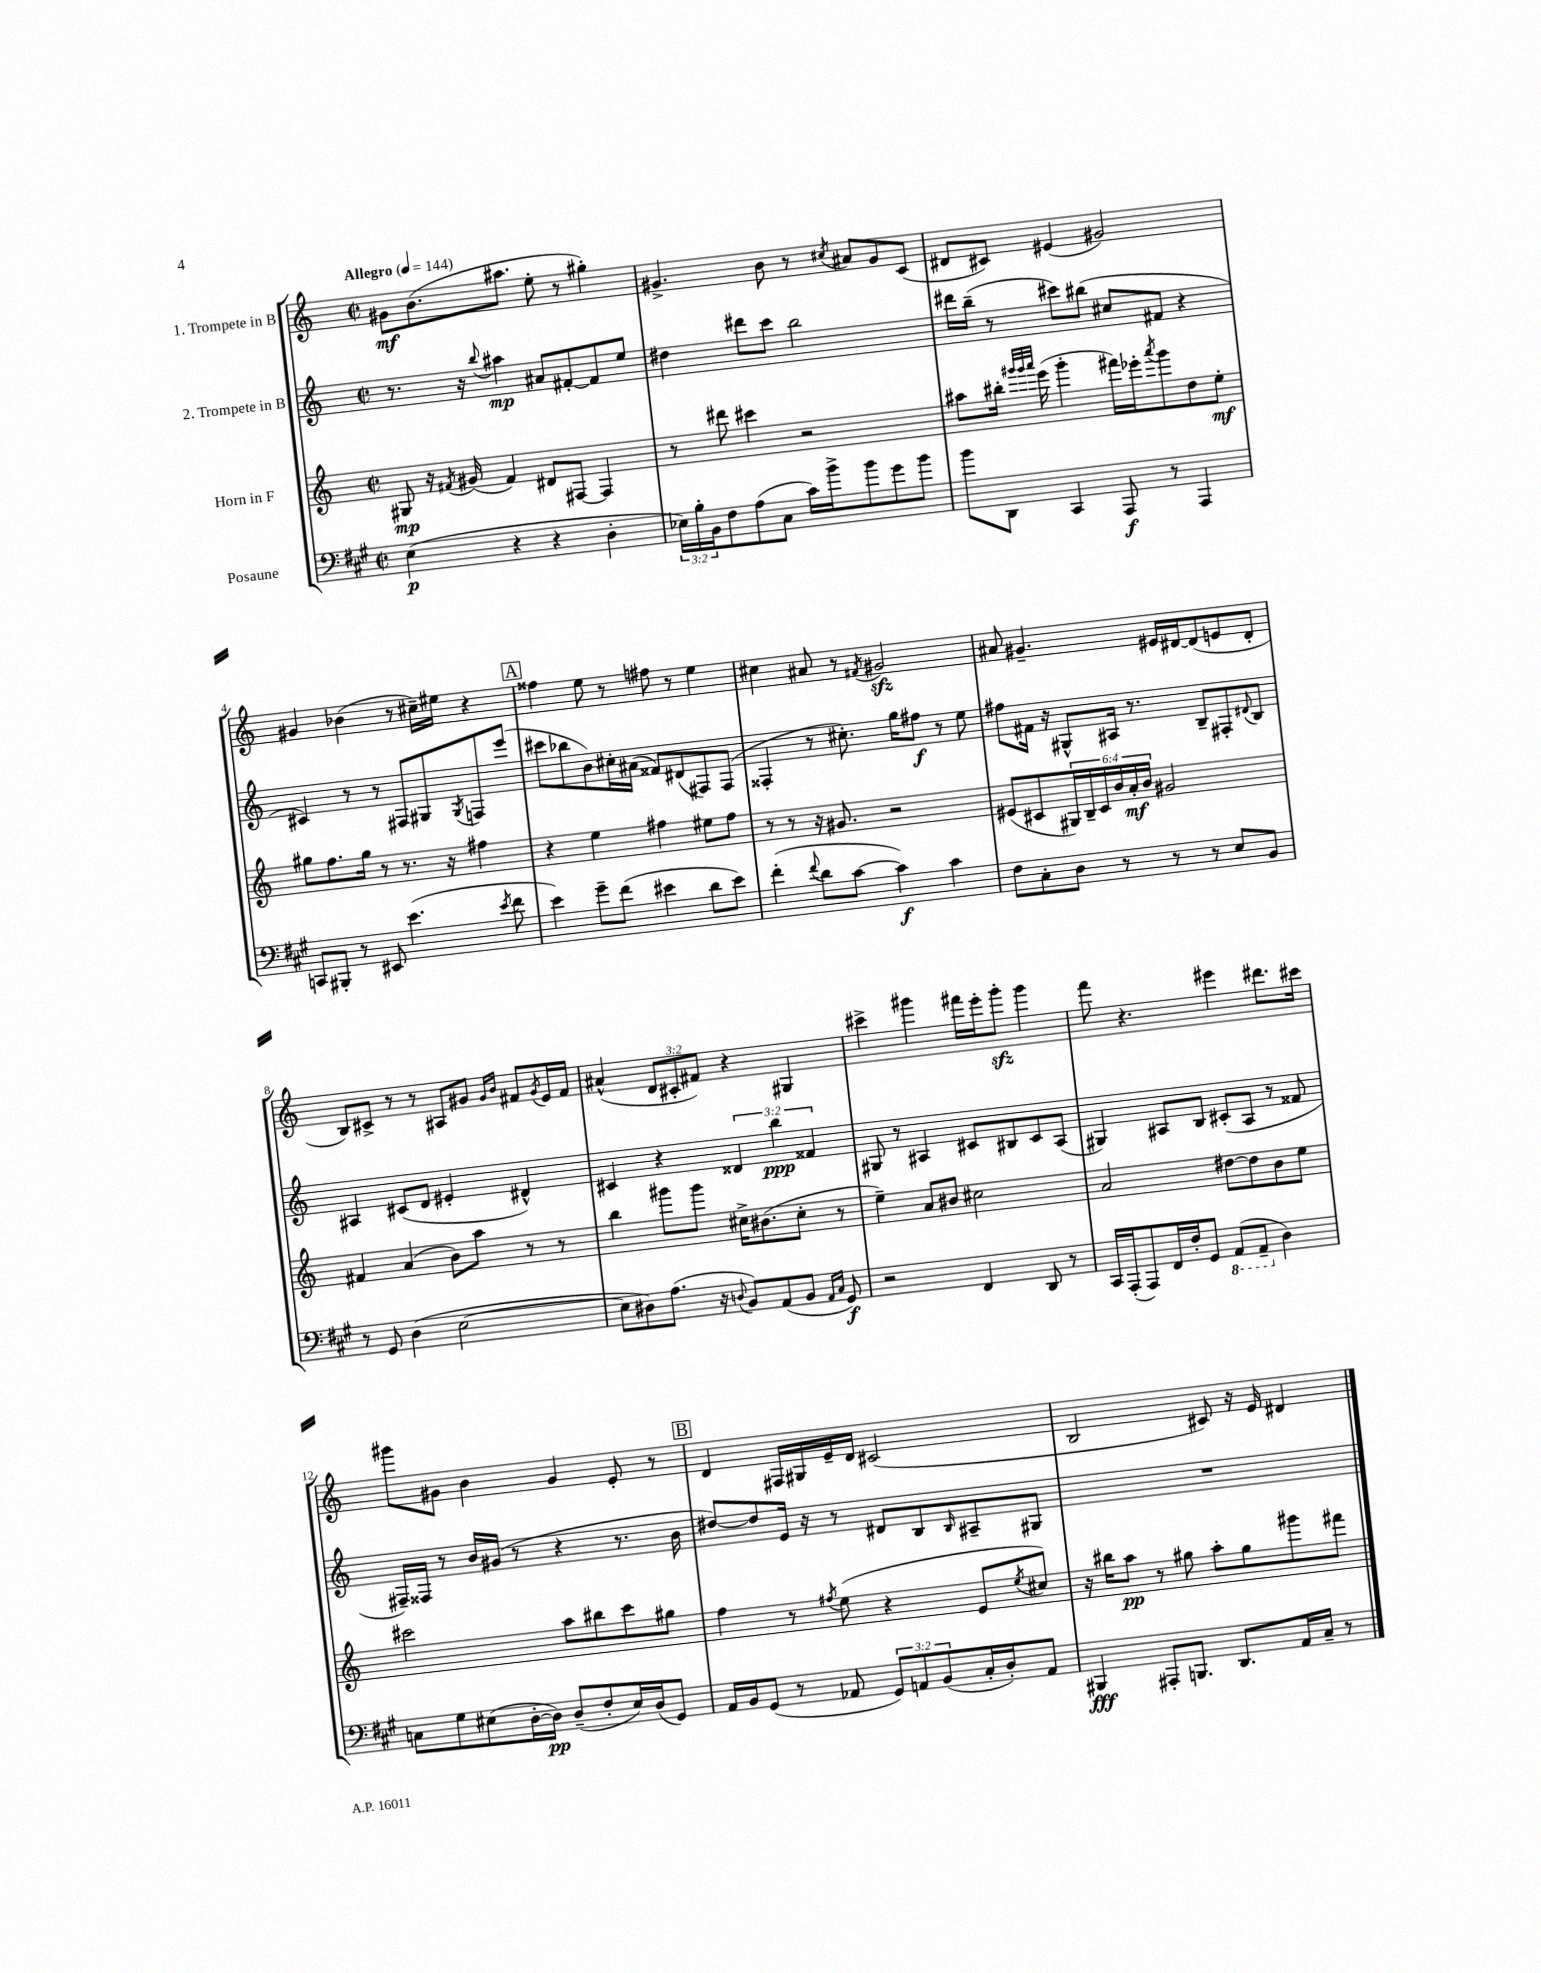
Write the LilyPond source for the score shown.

<<
\new StaffGroup <<
\new Staff = "s0" \with { instrumentName = "1. Trompete in B" } {
    \clef treble \key c \major \defaultTimeSignature \time 2/2 \override Staff.TupletNumber.text = #tuplet-number::calc-fraction-text \tempo "Allegro" 4 = 144
    gis'8\mf b'8.( ais''8. e''8-. r8 gis''4-.) |
    gis'4.-> b'8 r8 \acciaccatura { cis''8 } ais'8 gis'8 c'8( |
    dis'8 cis'8) eis'4( gis'2) |
    gis'4 bes'4( r8 cis''16--) eis''16 r4 |
    \mark \markup { \box "A" } fisis''4 e''8 r8 fis''8 r8 e''4 |
    cis''4 ais'8 r8 \acciaccatura { fis'8 } gis'2\sfz |
    ais'8 gis'4.-- eis'16 dis'16~ dis'8( e'8 dis'8-. |
    b8) cis'8-> r8 r8 ais8 gis'8 \grace { gis'16 b'16 } fis'8 \acciaccatura { gis'8 } e'16 fis'16 |
    ais'4-^( \tuplet 3/2 { d'8 cis'8-. fis'8) } r4 gis4 |
    cis'''4-> gis'''4 fis'''16 e'''16-. gis'''8-.\sfz gis'''4 |
    f'''8 r4. eis'''4 dis'''8. cis'''16 |
    gis'''8 gis'8 b'4 gis'4 e'8-. r8 |
    \mark \markup { \box "B" } d'4 fis16 gis16 e'16-- d'16 cis'2( |
    b2 cis'8) r16 e'16 dis'4 \bar "|." |
}
\new Staff = "s1" \with { instrumentName = "2. Trompete in B" } {
    \clef treble \key c \major \defaultTimeSignature \time 2/2 \override Staff.TupletNumber.text = #tuplet-number::calc-fraction-text
    r8. r16 \appoggiatura { b''8 } ais''4\mp ais'8 fis'8~-. fis'8 e''8 |
    dis''4 dis'''8 c'''8 b''2 |
    dis'''16 b''16--( r8 cis'''8) bis''8( cis''8 fis'8 r4 |
    cis'4) r8 r8 fis8 gis8 \acciaccatura { gis8 } f8 e'''8( |
    \mark \markup { \box "A" } cis'''8 bes''8 b'8) cis''16-. ais'16( fisis'8) dis'8( fis8) fis8( |
    fisis4-. r8 cis''8.-.) g''16 fis''8\f r8 e''8 |
    fis''8 fis'16 r16 gis8-^ ais16 r8. b8-- fis8-. \appoggiatura { dis'8 } b8 |
    ais4 cis'8( d'8 eis'4-. dis'4-^) |
    cis'4 r4 \tuplet 3/2 { disis'4 b''4\ppp fisis'4 } |
    gis8 r8 ais4 cis'8 bis8 cis'8 ais8( |
    gis4) ais8 b8 cis'8-.( ais8 r8 fisis'8 |
    fis16--) fisis16 r8 b'16 gis'16( r8 r4 r8. b'16 |
    \mark \markup { \box "B" } dis''8~) dis''8 e'16 r16 r8 dis'8 b8 \grace { b16 } ais8-- gis8 |
    R1 \bar "|." |
}
\new Staff = "s2" \with { instrumentName = "Horn in F" } {
    \clef treble \key c \major \defaultTimeSignature \time 2/2 \override Staff.TupletNumber.text = #tuplet-number::calc-fraction-text
    gis8\mp r16 \acciaccatura { fis'8 } gis'16( fis'4) dis'8 fis8~ fis4 |
    r8 dis'''8 cis'''4 r2 |
    ais''8 bis''16-. \grace { gis'''32 gis'''32 a'''32 } e'''16( gis'''4-. fis'''16) ees'''16-. \acciaccatura { a'''8 } gis'''8 d''8 e''8-.\mf |
    gis''8 f''8. gis''16 r8 r8. r16 fis''4 |
    \mark \markup { \box "A" } r4 e''4 fis''4 eis''8 fis''8 |
    r8 r8 r16 gis'8. r2 |
    eis'8( cis'8 \tuplet 6/4 { gis16) b16-- cis'16 b'16 a'16-.\mf b'16 } gis'2 |
    fis'4 a'4( b'8) a''8 r8 r8 |
    b''4 gis'''8 gis'''8 cis''16-> bis'8.( cis''8-. r8 |
    e''4--) a'8 bis'8 cis''2 |
    a'2 dis''8~ dis''8 b'8 e''8 |
    cis'''2 a''8 bis''8 cis'''8 gis''8 |
    \mark \markup { \box "B" } f''4 r8 \acciaccatura { fis''8 } e''8( r4 e'8 \acciaccatura { e''8 } cis''8) |
    r16 bis''16 a''8\pp r8 gis''8 a''8-. gis''8 gis'''8 fis'''8 \bar "|." |
}
\new Staff = "s3" \with { instrumentName = "Posaune" } {
    \clef bass \key a \major \defaultTimeSignature \time 2/2 \override Staff.TupletNumber.text = #tuplet-number::calc-fraction-text
    e4\p( r4 r4 d4-. |
    \tuplet 3/2 { ees16) b16-. b,16 } fis8 a8( cis8 cis'16) b'16-> b'8 gis'8 b'8 |
    b'8 d,8 cis,4 a,,8\f r8 a,,4 |
    c,8 bis,,8-. r8 eis,8 e'4.( \acciaccatura { e'8 } fis'8 |
    \mark \markup { \box "A" } e'4) gis'8-- fis'8( eis'4 d'8 eis'8) |
    fis'4-.( \appoggiatura { fis'8 } d'8 cis'8~ cis'4\f) cis'4 |
    fis8 cis8-. d8 r8 r8 r8 e8 b,8 |
    r8 gis,8 d4( e2~ |
    e8 dis8) a8.( r16 \appoggiatura { d8 } b,8) a,8( b,8 \grace { a,16 cis16 } gis,8\f) |
    r2 fis,4 d,8 r8 |
    cis,16 a,,16-.( a,,8) fis,16 fis16-. gis,8 \ottava #-1 a,,8( a,,8-- \ottava #0 d4) |
    c8 gis8 eis8( d16~-. d16\pp) d8--( fis8-. eis16) d16( gis,8) |
    \mark \markup { \box "B" } a,16 b,16 gis,8( r8 aes,8 \tuplet 3/2 { gis,8) a,8 b,8( } cis16-. d16-.) a,8 |
    bis,,4\fff ais,,8-. b,,8. d,8. a,16 cis16-- r8 \bar "|." |
}
>>
>>
